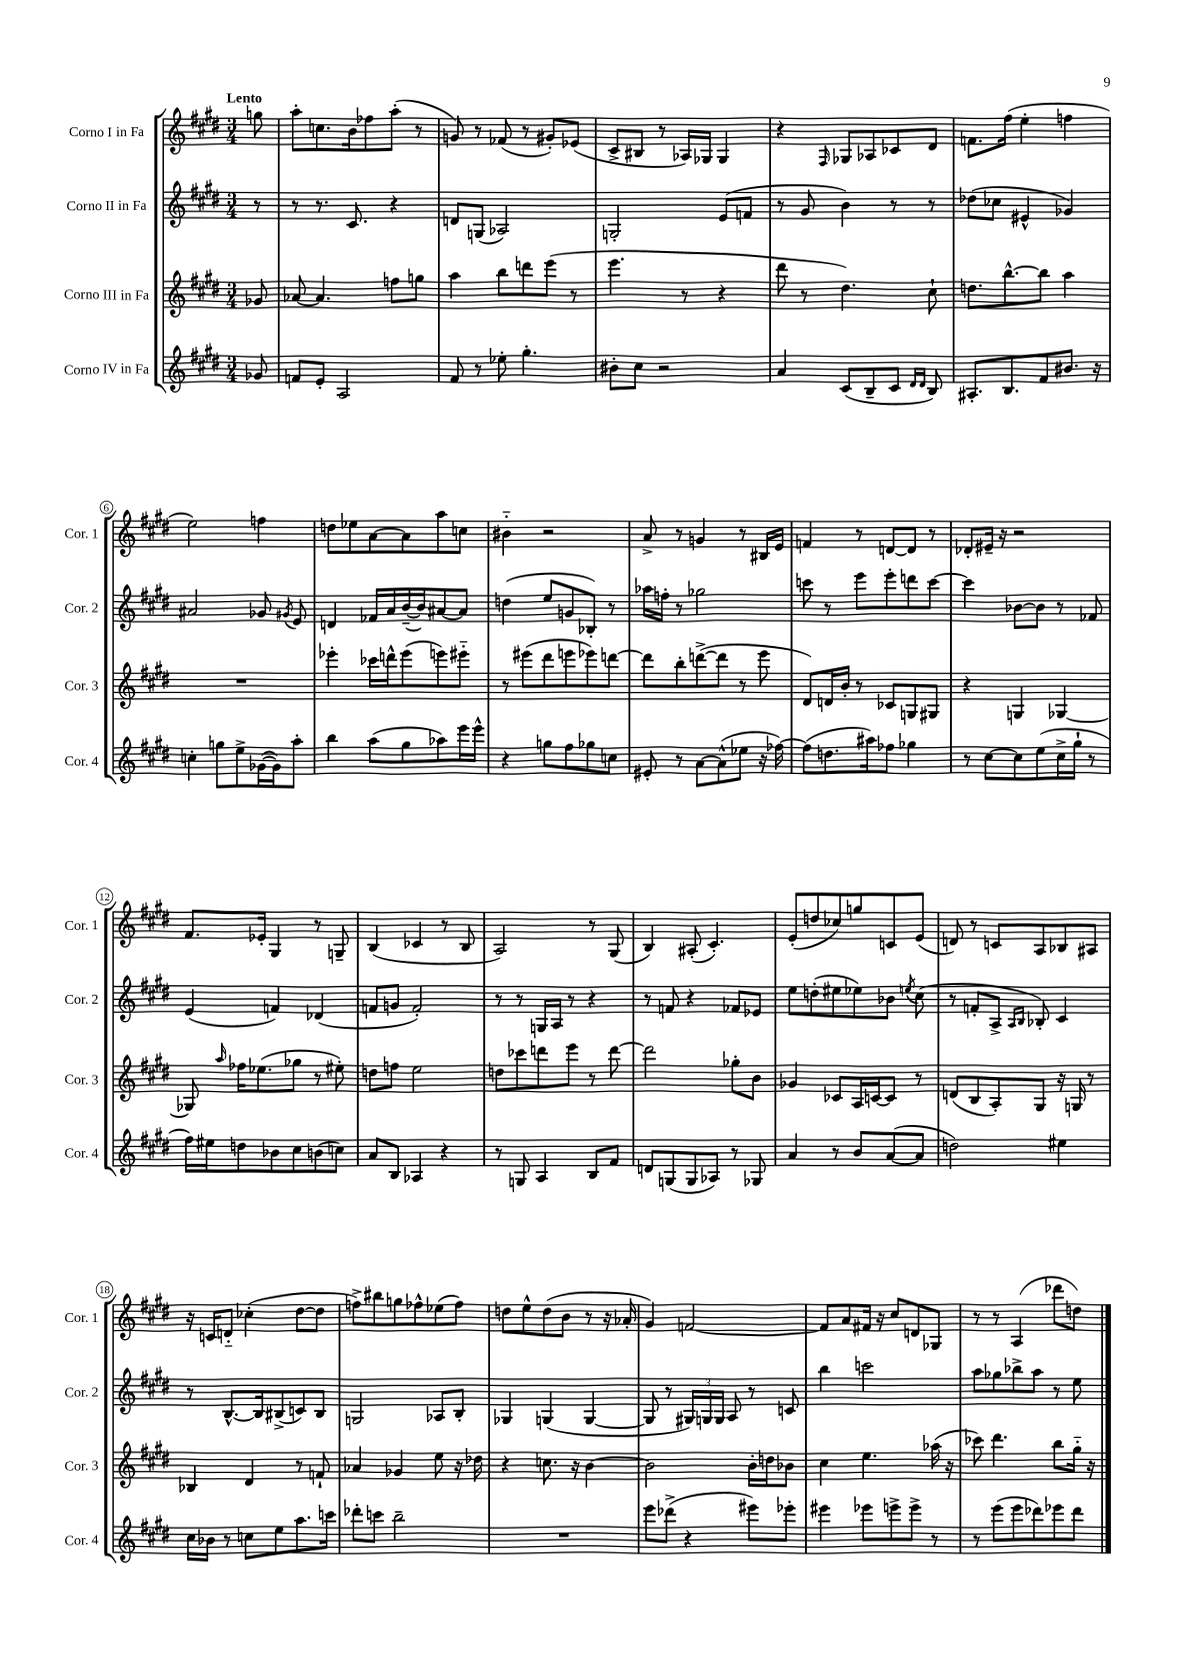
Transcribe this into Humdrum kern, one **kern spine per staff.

**kern	**kern	**kern	**kern
*staff4	*staff3	*staff2	*staff1
*clefG2	*clefG2	*clefG2	*clefG2
*k[f#c#g#d#]	*k[f#c#g#d#]	*k[f#c#g#d#]	*k[f#c#g#d#]
*M3/4	*M3/4	*M3/4	*M3/4
8g-	8g-	8r	8gg
=	=	=	=
8f	[8a-	8r	8aa'
8e'	4.a-]	8.r	8.cc
2A	.	.	.
.	.	8.c#	16b
.	.	.	8ff-
.	8ff	4r	(8aa'
.	8gg	.	8r
=	=	=	=
8f#	4aa	8d	8g)
8r	.	(8G	8r
8ee-'	8bb	2A-)	(8f-
4.gg#'	8ddd	.	8r
.	(8eee	.	8g#')
.	8r	.	(8e-
=	=	=	=
8b#'	4.eee	2G'	8c#^
8cc#	.	.	8B#
2r	.	.	8r
.	8r	.	16A-)
.	.	.	16G-
.	4r	(8e	4G-
.	.	8f	.
=	=	=	=
4a	8ddd#	8r	4r
.	8r	8g#	.
.	.	.	16qqF#
(8c#	4.dd#)	4b)	8G-
8B~	.	.	8A-
8c#	.	8r	8c-
16qqd#	.	.	.
16qqd#	.	.	.
8B)	8cc#`	8r	8d#
=	=	=	=
8.A#'	8.dd	(8dd-	8.f
.	.	8cc-	.
8.B	[8.bb^^	.	(16ff#
.	.	4e#^^	4ee'
8f#	8bb]	.	.
8.b#	4aa	4g-)	4ff
16r	.	.	.
=	=	=	=
4cc'	2.r	2a#	2ee)
8gg	.	.	.
8ee^	.	.	.
([16g-	.	8g-	4ff
16g-])	.	.	.
.	.	8qg#	.
8aa'	.	8e	.
=	=	=	=
4bb	4eee-'	4d	8dd
.	.	.	8ee-
(8aa	16ccc-	16f-	[8a
.	16ddd^^	16a	.
8gg#	(8eee-	([16b~	8a]
.	.	16b])	.
8aa-)	8eee)	[8a#	8aa
16eee	8eee#'~	8a#]	8cc
16eee^^	.	.	.
=	=	=	=
4r	8r	(4dd	4b#'~
.	(8eee#	.	.
8gg	8ddd#	8ee	2r
8ff#	8eee	8g	.
8gg-	8eee-)	8B-')	.
8cc	[8ddd	8r	.
=	=	=	=
8e#'	8ddd]	16aa-	8a^
.	.	16ff'	.
8r	8bb'	8r	8r
[8a	([8ddd^	2gg-	4g
(8a^^]	8ddd]	.	.
8ee-	8r	.	8r
16r	8eee	.	16B#
[16ff-)	.	.	16e
=	=	=	=
(8ff-]	8d#)	8ccc	4f
8.dd	16d	8r	.
.	16b'	.	.
.	8r	8eee	8r
16aa#)	.	.	.
8ff-	8c-	8eee'	[8d
4gg-	8G	8ddd	8d]
.	8G#	[8ccc	8r
=	=	=	=
8r	4r	4ccc]	8d-'
[8cc#	.	.	16e#~
.	.	.	16r
8cc#]	4G	[8b-	2r
(8ee	.	8b-]	.
16cc#^	[4G-	8r	.
16gg#`	.	.	.
8r	.	8f-	.
=	=	=	=
16ff#)	8G-]	(4e	8.f#
16ee#	.	.	.
.	16qqaa	.	.
8dd	16ff-	.	.
.	(8.ee-	.	16e-'
8b-	.	4f)	4G#
8cc#	8gg-	.	.
(8b	8r	(4d-	8r
8cc)	8ee#')	.	8G~
=	=	=	=
8a	8dd	8f	(4B
8B	8ff	8g	.
4A-	2ee	2f')	4c-
4r	.	.	8r
.	.	.	8B
=	=	=	=
8r	8dd	8r	2A)
8G	8ccc-	8r	.
4A	8ddd	16G	.
.	.	16A	.
.	8eee	8r	.
8B	8r	4r	8r
8f#	[8ddd	.	(8G#
=	=	=	=
8d	2ddd]	8r	4B)
(8G	.	8f	.
8G	.	4r	(8A#'
8A-)	.	.	4.c#')
8r	8gg-'	8f-	.
8G-	8b	8e-	.
=	=	=	=
4a	4g-	8ee	(8e'
.	.	(8dd'	8dd
8r	8c-	8ee#	8cc-)
8b	16A	8ee-)	8gg
.	[16c	.	.
([8a	8c]	8b-	8c
.	.	8qee	.
8a]	8r	(8cc#	(8e
=	=	=	=
2dd)	(8d	8r	8d)
.	8B	8f'	8r
.	8A')	8A^	8c
.	.	16qqA	.
.	.	16qqB	.
.	8G#	8B-')	8A
4ee#	16r	4c#	8B-
.	16G	.	.
.	8r	.	8A#
=	=	=	=
16cc#	4B-	8r	16r
16b-	.	.	16c
8r	.	[8.B^^	8d'~
8cc	4d#	.	(4cc-'
.	.	16B]	.
8ee	.	(8B#^	.
8.aa	8r	8c)	[8dd#
.	8f`	8B#	8dd#]
16ccc	.	.	.
=	=	=	=
8ddd-'	4a-	2G	8ff^)
8ccc	.	.	8bb#
2bb~	4g-	.	8gg
.	.	.	8ff-^^
.	8ee	8A-	(8ee-
.	16r	8B'	8ff-)
.	16dd-	.	.
=	=	=	=
2.r	4r	4G-	8dd
.	.	.	8ee^^
.	8.cc	(4G	(8dd
.	.	.	8b
.	16r	.	.
.	[4b	[4G	8r
.	.	.	16r
.	.	.	16a-'
=	=	=	=
8eee	2b]	8G]	4g#)
(8ddd-^	.	8r	.
4r	.	24G#)	[2f
.	.	24G	.
.	.	24G	.
.	.	8A	.
8eee#)	16b'	8r	.
.	16dd	.	.
8eee-'	8b-	8c	.
=	=	=	=
4eee#	4cc#	4bb	8f]
.	.	.	8a
8eee-	4.ee	2ccc	16f#
.	.	.	16r
8eee^	.	.	8cc#
8eee^	.	.	8d
8r	(16aa-	.	8G-
.	16r	.	.
=	=	=	=
8r	8ccc-)	8aa	8r
(8eee	4.ddd#	8gg-	8r
8eee	.	8bb-^	(4A
8ddd-)	.	8aa	.
8eee-	8bb	8r	8ddd-
8ddd-	16gg#'~	8ee	8dd)
.	16r	.	.
==	==	==	==
*-	*-	*-	*-
